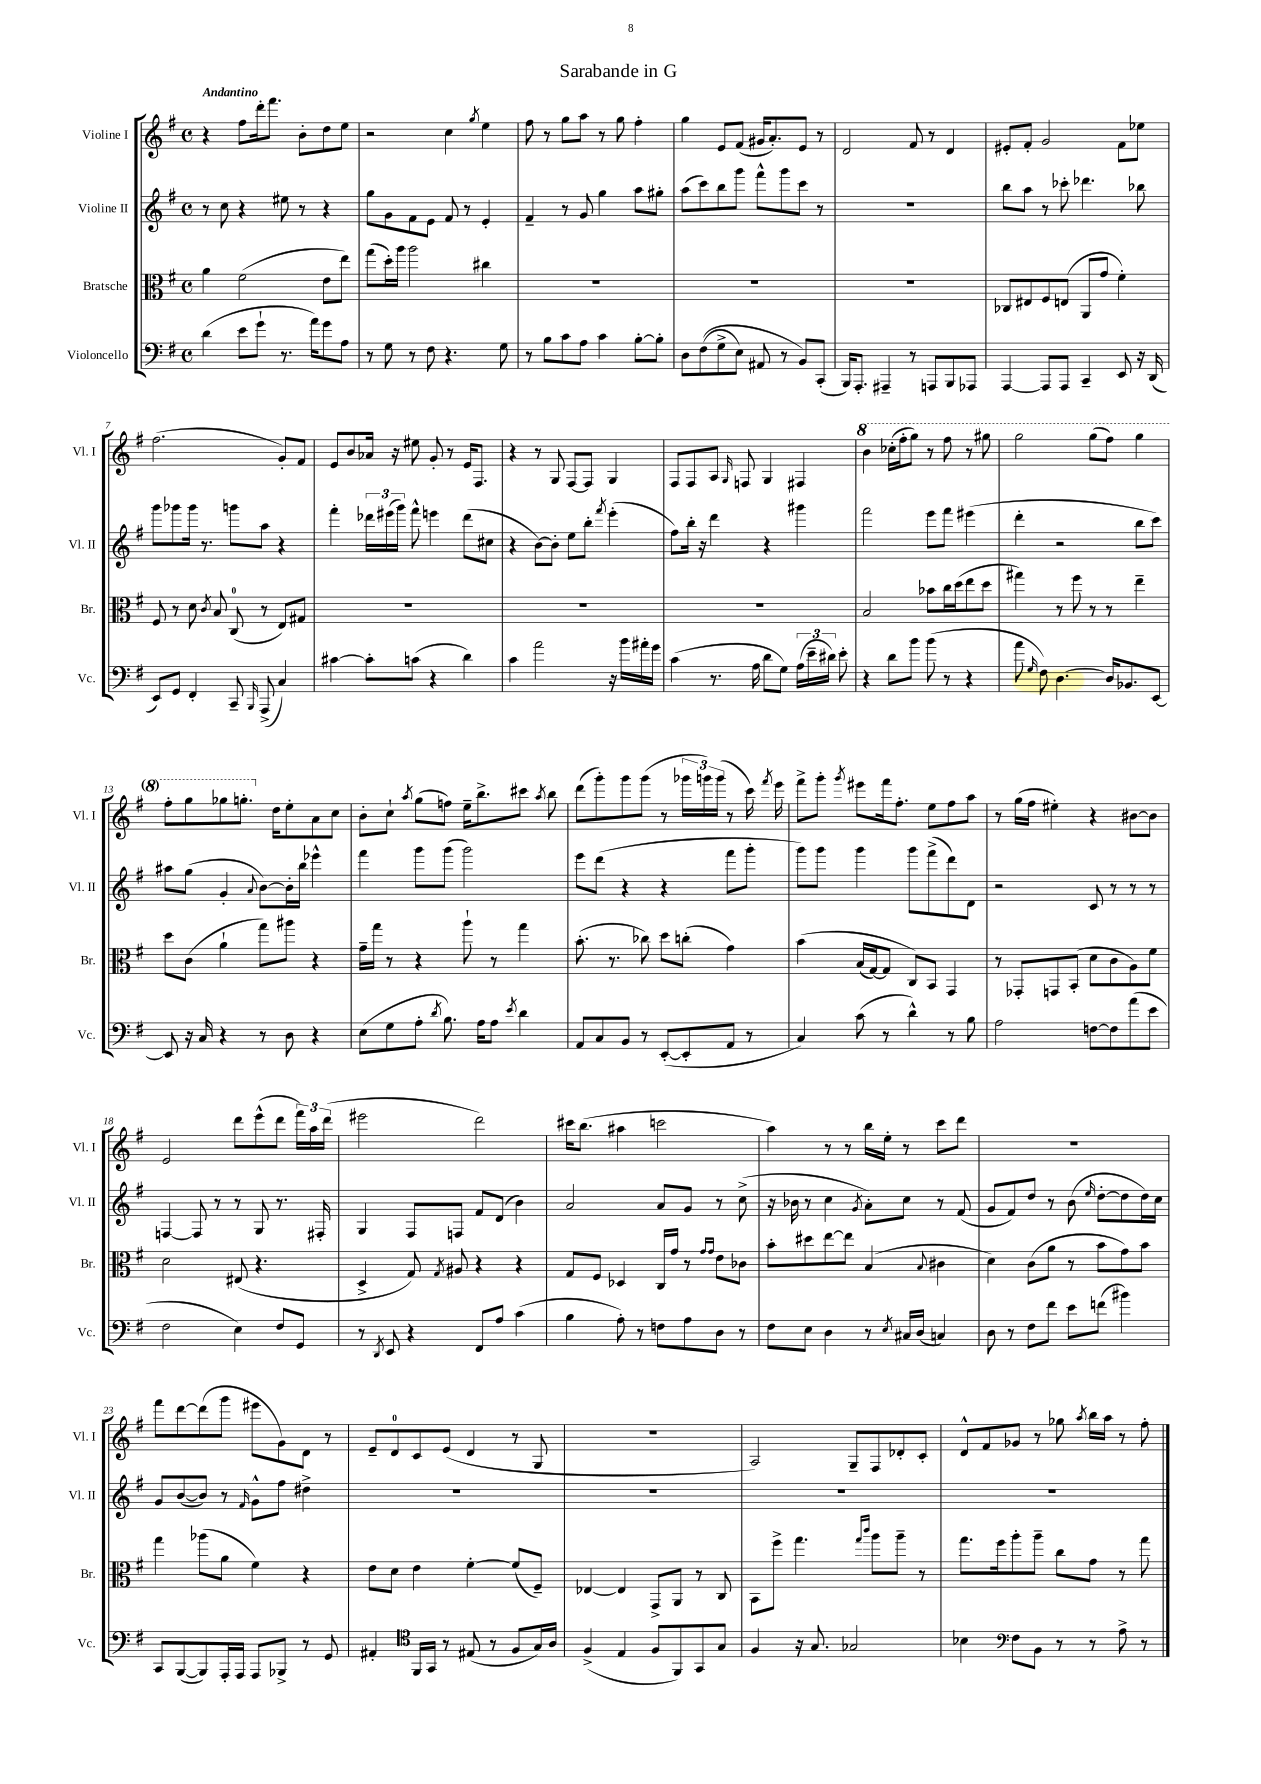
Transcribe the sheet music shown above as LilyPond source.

\header { title = "Sarabande in G" }
<<
\new StaffGroup <<
\new Staff = "s0" \with { instrumentName = "Violine I" shortInstrumentName = "Vl. I" } {
    \clef treble \key g \major \defaultTimeSignature \time 4/4 \tempo "Andantino"
    \autoBeamOff r4 fis''8[ d'''16-. fis'''8.] b'8[-. d''8 e''8] |
    r2 c''4 \acciaccatura { g''8 } e''4 |
    fis''8 r8 g''8[ a''8] r8 g''8 fis''4-. |
    g''4 e'8[ fis'8]( gis'16[ a'8.-.) e'8] r8 |
    d'2 fis'8 r8 d'4 |
    eis'8[-. fis'8]-. g'2 fis'8[ ees''8] |
    fis''2.( g'8[-.) fis'8] |
    e'8[ b'8 aes'16] r16 eis''8 g'8-. r8 e'16[ fis8.] |
    r4 r8 g8 fis8[~ fis8] g4 |
    fis8[ fis8 a8] \grace { g16 } f8 g4 fis4 |
    \ottava #1 b''4 ces'''16[-.( fis'''16-. g'''8]) r8 fis'''8 r8 gis'''8 |
    g'''2 g'''8[( fis'''8]) g'''4 |
    fis'''8[-. g'''8 ges'''8 g'''8.]-. \ottava #0 d''16[ e''8-. a'8 c''8] |
    b'8[-. c''8]-! \acciaccatura { a''8 } g''8[( f''8]) e''16[-- b''8.-> cis'''8] \acciaccatura { a''8 } b''8 |
    d'''8[( g'''8-.) g'''8 g'''8]( r8 \tuplet 3/2 { ges'''16[ g'''16) g'''16]( } r8 c'''16) \acciaccatura { fis'''8 } e'''16 |
    fis'''8[-> g'''8]-. \acciaccatura { g'''8 } eis'''8[ fis'''16 fis''8.]-. e''8[ fis''8 a''8] |
    r8 g''16[( fis''16] eis''4-.) r4 bis'8[~ bis'8] |
    e'2 d'''8[ e'''8-^( d'''8] \tuplet 3/2 { fis'''16[) a''16 d'''16]( } |
    eis'''2 d'''2) |
    cis'''16[ b''8.]( ais''4 c'''2 |
    a''4) r8 r8 b''16[ e''16]-. r8 c'''8[ d'''8] |
    R1 |
    fis'''8[ d'''8~ d'''8( g'''8] eis'''8[ g'8) d'8] r8 |
    e'8[-- d'8-0 c'8 e'8]( d'4 r8 g8 |
    R1 |
    a2) g8[-- fis8 des'8-. c'8]-. |
    d'8[-^ fis'8 ges'8] r8 ges''8 \acciaccatura { a''8 } b''16[ a''16] r8 fis''8-. \bar "|." |
}
\new Staff = "s1" \with { instrumentName = "Violine II" shortInstrumentName = "Vl. II" } {
    \clef treble \key g \major \defaultTimeSignature \time 4/4
    \autoBeamOff r8 c''8 r4 eis''8 r8 r4 |
    g''8[ g'8 fis'8 e'8] fis'8 r8 e'4-. |
    fis'4-- r8 g'8 g''4 a''8[ gis''8]-. |
    a''8[( c'''8) b''8 g'''8] fis'''8[-^ g'''8 c'''8] r8 |
    R1 |
    b''8[ a''8] r8 ces'''8-. des'''4. bes''8 |
    g'''8[ ges'''8 ges'''16] r8. g'''8[ a''8] r4 |
    fis'''4-. \tuplet 3/2 { des'''16[ eis'''16( g'''16]) } fis'''8-^ e'''4 des'''8[( cis''8] |
    r4 b'8[~) b'8]-. e''8[ b''8]-. \acciaccatura { fis'''8 } e'''4-.( |
    fis''8[) b''16]-. r16 d'''4 r4 gis'''4 |
    fis'''2 e'''8[ fis'''8] eis'''4( |
    d'''4-. r2 b''8[ c'''8]) |
    ais''8[ g''8]( g'4-. \appoggiatura { a'8 } b'8[~) b'16-. b''16] ees'''4-^ |
    fis'''4 g'''8[ g'''8]( g'''2) |
    e'''8[ d'''8]( r4 r4 fis'''8[ g'''8]-. |
    g'''8[) g'''8] g'''4 g'''8[ fis'''8->( d'''8) d'8] |
    r2 c'8 r8 r8 r8 |
    f4~ f8 r8 r8 g8 r8. fis16-. |
    g4 fis8[ f8] fis'8[ d'8]( b'4) |
    a'2 a'8[ g'8] r8 c''8->( |
    r16 bes'16 r8 c''4 \acciaccatura { g'8 } a'8[-.) c''8] r8 fis'8( |
    g'8[ fis'8) d''8] r8 b'8( \grace { e''16 } d''8[~-. d''8 d''16) c''16] |
    g'8[ b'8~( b'8]) r8 \grace { fis'16 } g'8[-^ fis''8] dis''4-> |
    R1 |
    R1 |
    R1 |
    R1 \bar "|." |
}
\new Staff = "s2" \with { instrumentName = "Bratsche" shortInstrumentName = "Br." } {
    \clef alto \key g \major \defaultTimeSignature \time 4/4
    \autoBeamOff a'4 fis'2( e'8[ e''8]) |
    g''8[( d''16-.) a''16] a''2 cis''4 |
    R1 |
    R1 |
    R1 |
    ces8[ eis8 fis8 e8]( a,8[ g'8] fis'4-.) |
    fis8 r8 d'8 \acciaccatura { c'8 } b8 c8-0( r8 e8[) gis8] |
    R1 |
    R1 |
    R1 |
    b2 bes'8[ c''16 d''16( e''8 d''8] |
    gis''4) r8 fis''8 r8 r8 e''4-- |
    d''8[ c'8]( a'4-! g''8[) ais''8] r4 |
    g'16[-- g''16] r8 r4 a''8-! r8 g''4 |
    b'8.-.( r8. ces''8) d''8[ c''8]-.( g'4) |
    b'4\( b16[( g16~) g8] c8[\) b,8] g,4 |
    r8 ges,8[-. g,8 b,8]-.( d'8[ c'8 a8) fis'8] |
    d'2 eis8( r4. |
    d4-> g8) \acciaccatura { g8 } ais8 r4 r4 |
    g8[ fis8] des4 c16[ g'16] r8 \grace { g'16[ g'16] } e'8[ ces'8] |
    b'8[-. dis''8 e''8~ e''8] b4( \appoggiatura { b8 } cis'4 |
    d'4) c'8[( a'8] r8 b'8[ g'8) b'8] |
    g''4 aes''8[( a'8] fis'4) r4 |
    e'8[ d'8] e'4 fis'4~-. fis'8[( fis8]--) |
    ees4~ ees4 g,8[-> a,8] r8 c8 |
    b,8[ fis''8]-> g''4. \grace { g''16[ c'''16] } a''8[ a''8]-- r8 |
    g''8.[ fis''16 a''8-. a''8]-- c''8[ g'8] r8 g''8 \bar "|." |
}
\new Staff = "s3" \with { instrumentName = "Violoncello" shortInstrumentName = "Vc." } {
    \clef bass \key g \major \defaultTimeSignature \time 4/4
    \autoBeamOff d'4( e'8[ g'8]-! r8. a'16[) g'8 a8] |
    r8 g8 r8 fis8 r4. g8 |
    r8 b8[ c'8 a8] c'4 b8[~-. b8]-. |
    d8[ fis8(\( g8-> e8]) ais,8 r8 b,8[\) c,8]-.( |
    b,,16[) a,,8.]-. ais,,4-- r8 a,,8[ b,,8 aes,,8] |
    a,,4~ a,,8[ a,,8] c,4-- e,8 r16 d,16( |
    e,8[) g,8] fis,4-. c,8-- \grace { b,,16 } a,,8->( c4) |
    cis'4~ cis'8[-. c'8]( r4 d'4) |
    c'4 a'2 r16 b'16[ ais'16-. g'16] |
    c'4( r8. a16 d'8[ g8]) \tuplet 3/2 { a16[( e'16-- dis'16]) } e'8-. |
    r4 d'8[ b'8] b'8( r8 r4 |
    a'8 \grace { g16 } fis8) d4.~ d16[ bes,8. e,8]~ |
    e,8 r16 c16 r4 r8 d8 r4 |
    e8[( g8 a8]-. \acciaccatura { d'8 } b8.) a16[ a8] \acciaccatura { e'8 } d'4 |
    a,8[ c8 b,8] r8 e,8[~-.( e,8-. a,8] r8 |
    c4) c'8( r8 d'4-^) r8 b8 |
    a2 f8[~ f8 a'8( e'8] |
    fis2 e4) fis8[ g,8] |
    r8 \acciaccatura { d,8 } e,8 r4 fis,8[ a8] c'4( |
    b4 a8-.) r8 f8[ a8 d8] r8 |
    fis8[ e8] d4 r8 \acciaccatura { e8 } cis16[ d16]( c4) |
    d8 r8 fis8[ fis'8] e'8[ f'8]( bis'4) |
    c,8[ b,,8~( b,,8) a,,16-. a,,16] a,,8[ bes,,8]-> r8 g,8 |
    ais,4-. \clef tenor fis,16[ g,16] r8 eis8( r8 fis8[ g16) a16] |
    fis4->( e4 fis8[ fis,8) g,8 g8] |
    fis4 r16 g8. ges2 |
    bes4 \clef bass fis8[ b,8] r8 r8 a8-> r8 \bar "|." |
}
>>
>>
